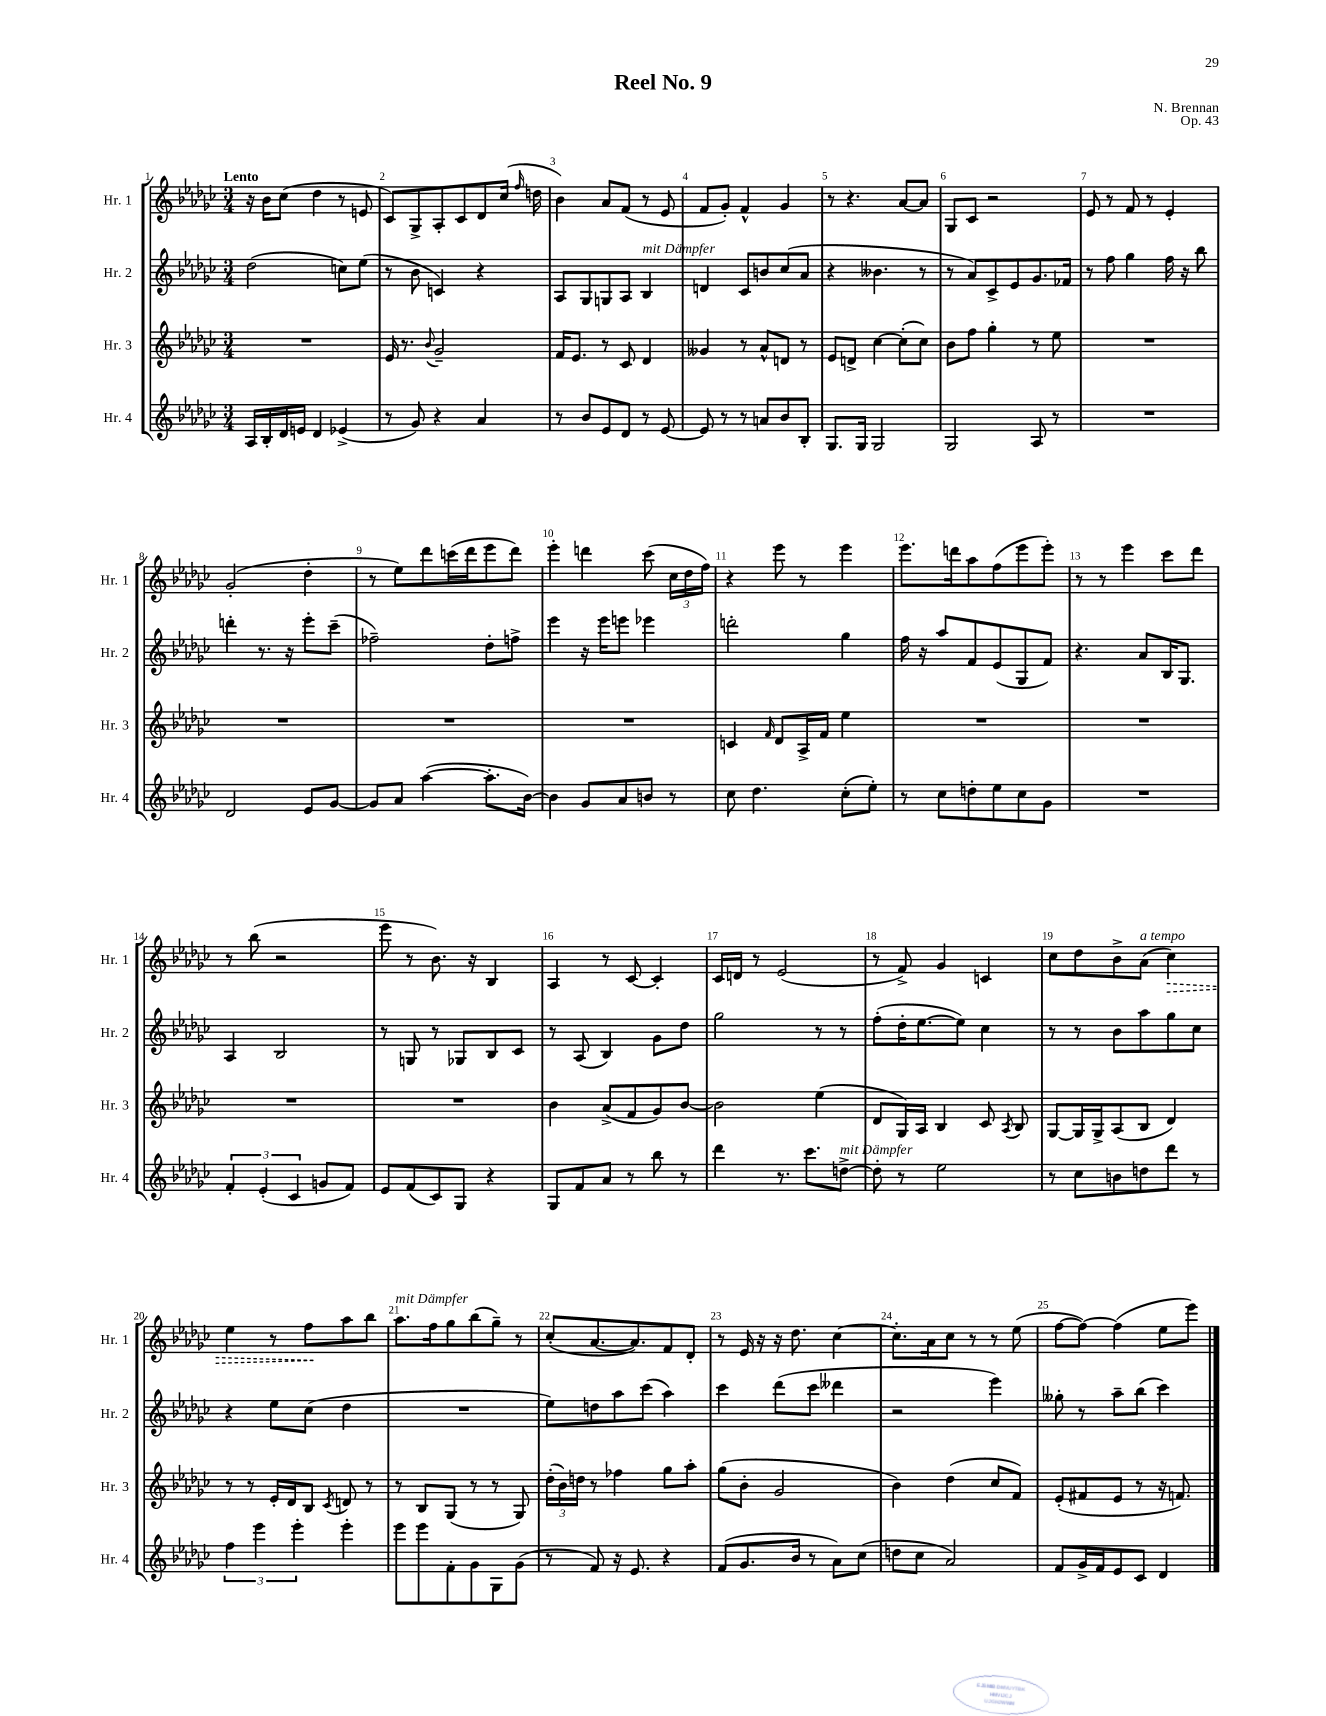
\header { title = "Reel No. 9" composer = "N. Brennan" opus = "Op. 43" }
<<
\new StaffGroup <<
\new Staff = "s0" \with { instrumentName = "Hr. 1" shortInstrumentName = "Hr. 1" } {
    \clef treble \key ges \major \numericTimeSignature \time 3/4 \tempo "Lento"
    \autoBeamOff r16 bes'16[ ces''8]( des''4 r8 e'8 |
    ces'8[) ges8-> aes8-. ces'8 des'8 ces''16]( \grace { f''16 } d''16 |
    bes'4) aes'8[ f'8]( r8 ees'8 |
    f'8[ ges'8]-.) f'4-^ ges'4 |
    r8 r4. aes'8[~ aes'8] |
    ges8[ ces'8] r2 |
    ees'8 r8 f'8 r8 ees'4-. |
    ges'2-.( des''4-. |
    r8 ees''8[) des'''8 c'''16( des'''16 ees'''8 des'''8]) |
    ees'''4-. d'''4 ces'''8( \tuplet 3/2 { ces''16[ des''16 f''16]) } |
    r4 ees'''8 r8 ees'''4 |
    ees'''8.[ d'''16 aes''8 f''8( ees'''8 ees'''8]-.) |
    r8 r8 ees'''4 ces'''8[ des'''8] |
    r8 bes''8( r2 |
    ees'''8 r8 bes'8.) r16 bes4 |
    aes4 r8 ces'8~ ces'4-. |
    ces'16[ d'16] r8 ees'2( |
    r8 f'8->) ges'4 c'4 |
    ces''8[ des''8 bes'8-> aes'8]^\markup { \italic "a tempo" }( \once \override Hairpin.style = #'dashed-line ces''4\>) |
    ees''4 r8 f''8[\! aes''8 bes''8] |
    aes''8.[^\markup { \italic "mit Dämpfer" } f''16 ges''8 bes''8( ges''8]--) r8 |
    ces''8[-.( aes'8.~ aes'8.) f'8 des'8]-. |
    r8 ees'16 r16 r16 des''8. ces''4~ |
    ces''8.[-. aes'16 ces''8] r8 r8 ees''8( |
    f''8[~ f''8]~) f''4( ees''8[ ees'''8]) \bar "|." |
}
\new Staff = "s1" \with { instrumentName = "Hr. 2" shortInstrumentName = "Hr. 2" } {
    \clef treble \key ges \major \numericTimeSignature \time 3/4
    \autoBeamOff des''2( c''8[) ees''8]( |
    r8 bes'8 c'4) r4 |
    aes8[ ges8 g8 aes8] bes4^\markup { \italic "mit Dämpfer" } |
    d'4 ces'8[ b'8 ces''8( aes'8] |
    r4 beses'4. r8 |
    r8 aes'8[) ces'8-> ees'8 ges'8. fes'16] |
    r8 f''8 ges''4 f''16 r16 bes''8 |
    d'''4-. r8. r16 ees'''8[-. ces'''8]--( |
    fes''2--) des''8[-. f''8]-> |
    ees'''4 r16 ees'''16[ e'''8] ees'''4 |
    d'''2-. ges''4 |
    f''16 r16 aes''8[ f'8 ees'8( ges8 f'8]) |
    r4. aes'8[ bes16 ges8.] |
    aes4 bes2 |
    r8 g8 r8 ges8[ bes8 ces'8] |
    r8 aes8( bes4) ges'8[ des''8] |
    ges''2 r8 r8 |
    f''8[-.( des''16-. ees''8.~ ees''8]) ces''4 |
    r8 r8 bes'8[ aes''8 ges''8 ces''8] |
    r4 ees''8[ ces''8]( des''4 |
    R2. |
    ees''8[) d''8 aes''8 ces'''8]( aes''4) |
    ces'''4 des'''8[( ces'''8] deses'''4 |
    r2 ees'''4) |
    geses''8-. r8 aes''8[-- bes''8]( ces'''4) \bar "|." |
}
\new Staff = "s2" \with { instrumentName = "Hr. 3" shortInstrumentName = "Hr. 3" } {
    \clef treble \key ges \major \numericTimeSignature \time 3/4
    \autoBeamOff R2. |
    ees'16 r8. \appoggiatura { bes'8 } ges'2-- |
    f'16[ ees'8.] r8 ces'8 des'4 |
    geses'4 r8 aes'8[-^ d'8] r8 |
    ees'8[ d'8]-> ces''4~ ces''8[-.( ces''8]) |
    bes'8[ f''8] ges''4-. r8 ees''8 |
    R2. |
    R2. |
    R2. |
    R2. |
    c'4 \grace { f'16 } des'8[ aes16-> f'16] ees''4 |
    R2. |
    R2. |
    R2. |
    R2. |
    bes'4 aes'8[->( f'8 ges'8) bes'8]~ |
    bes'2 ees''4( |
    des'8[ ges16) aes16] bes4 ces'8 \acciaccatura { aes8 } bes8 |
    ges8[~ ges16 ges16-> aes8( bes8] des'4) |
    r8 r8 ees'16[-. des'16 bes8] \acciaccatura { ces'8 } d'8 r8 |
    r8 bes8[ ges8]( r8 r8 ges8) |
    \tuplet 3/2 { des''16[-.( bes'16) d''16] } r8 fes''4 ges''8[ aes''8]-. |
    ges''8[( bes'8]-. ges'2 |
    bes'4) des''4( ces''8[ f'8]) |
    ees'8[-.( fis'8 ees'8] r8 r16 f'8.) \bar "|." |
}
\new Staff = "s3" \with { instrumentName = "Hr. 4" shortInstrumentName = "Hr. 4" } {
    \clef treble \key ges \major \numericTimeSignature \time 3/4
    \autoBeamOff aes16[ bes16-. des'16 e'16] des'4 ees'4->( |
    r8 ges'8) r4 aes'4 |
    r8 bes'8[ ees'8 des'8] r8 ees'8~ |
    ees'8 r8 r8 a'8[ bes'8 bes8]-. |
    ges8.[ ges16] ges2 |
    ges2 aes8 r8 |
    R2. |
    des'2 ees'8[ ges'8]~ |
    ges'8[ aes'8] aes''4~( aes''8.[-. bes'16]~) |
    bes'4 ges'8[ aes'8 b'8] r8 |
    ces''8 des''4. ces''8[-.( ees''8]-.) |
    r8 ces''8[ d''8-. ees''8 ces''8 ges'8] |
    R2. |
    \tuplet 3/2 { f'4-. ees'4-.( ces'4 } g'8[ f'8]) |
    ees'8[ f'8( ces'8) ges8] r4 |
    ges8[ f'8 aes'8] r8 bes''8 r8 |
    des'''4 r8. ces'''8.[ d''8]~->^\markup { \italic "mit Dämpfer" } |
    d''8-. r8 ees''2 |
    r8 ces''8[ b'8 d''8 des'''8] r8 |
    \tuplet 3/2 { f''4 ees'''4 ees'''4-. } ees'''4-. |
    ees'''8[ ees'''8 f'8-. ges'8 ges8 ges'8]( |
    r8 f'8) r16 ees'8. r4 |
    f'8[( ges'8. bes'16] r8 aes'8[) ces''8]( |
    d''8[ ces''8] aes'2) |
    f'8[ ges'16-> f'16 ees'8 ces'8] des'4 \bar "|." |
}
>>
>>
\layout { \context { \Score \override BarNumber.break-visibility = ##(#f #t #t) barNumberVisibility = #all-bar-numbers-visible } }
